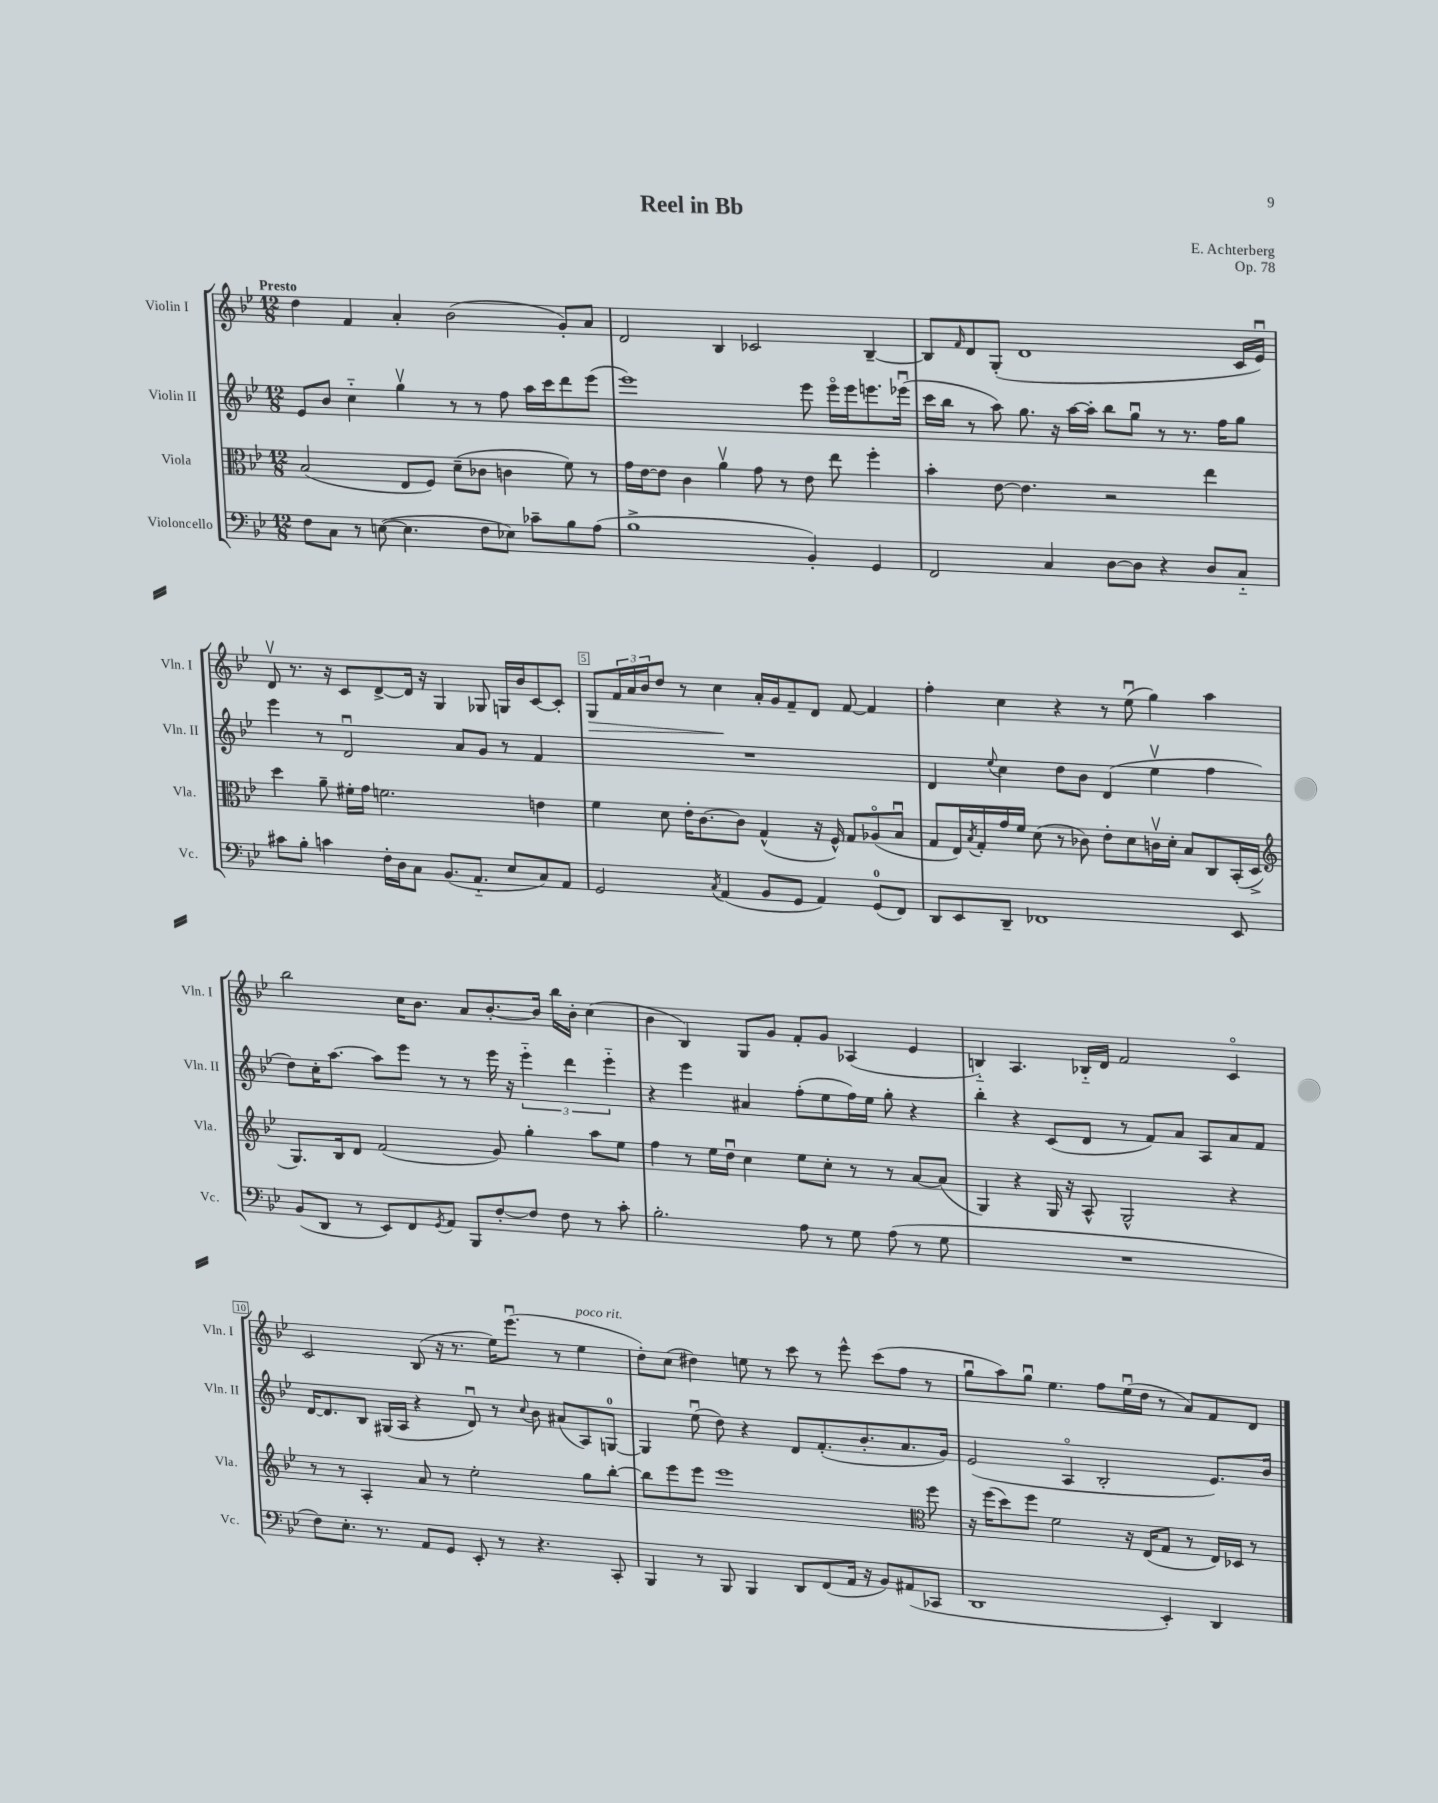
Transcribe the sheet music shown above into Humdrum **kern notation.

**kern	**kern	**kern	**kern
*staff4	*staff3	*staff2	*staff1
*clefF4	*clefC3	*clefG2	*clefG2
*k[b-e-]	*k[b-e-]	*k[b-e-]	*k[b-e-]
*M12/8	*M12/8	*M12/8	*M12/8
8F	(2B-	8e-	4dd
8C	.	8b-	.
8r	.	4cc'~	4f
([8E	.	.	.
4.E]	8E-	4ggv	4a'
.	8F)	.	.
.	(8d~	8r	(2b-
8F	8c-	8r	.
8E-)	4c	8ff	.
8c-~	.	16aa	.
.	.	16ccc	.
8B-	8f)	8ddd	8g')
(8A	8r	(8eee-	8a
=	=	=	=
1B-^	16g	1eee-)	2d
.	[16e-	.	.
.	8e-]	.	.
.	4c	.	.
.	4av	.	4B-
.	8g	.	2c-
.	8r	.	.
4BB-')	8e-	8eee-	.
.	8ee-	16eee-o	.
.	.	16eee-	.
4GG	4ff'	8.eee	[4B-~
.	.	(16eee-u	.
=	=	=	=
2FF	4b-'	16ccc	8B-]
.	.	16bb-	.
.	.	.	16qqf
.	.	8r	8d
.	[8e-	8aa)	(8G'
.	4.e-]	8.gg	1d
4C	.	.	.
.	.	16r	.
.	.	[16aa	.
.	.	16aa']	.
[8D	2r	8bb-	.
8D]	.	8ggu	.
4r	.	8r	.
.	.	8.r	.
8D	4ee-	.	.
.	.	16ff	.
8C'~	.	8gg	16c
.	.	.	16e-u)
=	=	=	=
8c#	4dd	4eee-	8dv
8B-'	.	.	8.r
4c	8a~	8r	.
.	.	.	16r
.	16f#'	2du	8c
.	16g	.	.
16F'	2.f	.	[8d^
16D	.	.	.
8C	.	.	16d]
.	.	.	16r
(8.BB-	.	.	4G
.	.	8a	.
8.AA'~	.	.	.
.	.	8g	8G-
8E-	.	8r	16G
.	.	.	16b-
8C)	4e	4f	[8c
8AA	.	.	8c']
=	=	=	=
2GG	4f	1.r	8G
.	.	.	24f
.	.	.	24a
.	.	.	24b-
.	8d	.	8dd
.	16e-'	.	8r
.	[8.c	.	.
8qC	.	.	.
(4AA	.	.	4cc
.	8c]	.	.
8BB-	(4G^^	.	16a'
.	.	.	16g
8GG	.	.	8f~
4AA)	16r	.	8d
.	16F^^)	.	.
.	8G	.	[8f
(8GG	(8A-o	.	4f]
8FF)	8B-u	.	.
=	=	=	=
8DD	8G	4d	4ff'
8EE-	16E-)	.	.
.	8qB-	.	.
.	16G'	.	.
.	.	8qqee-	.
8DD~	16g	4cc	4cc
.	16f	.	.
1FF-	(8d	.	.
.	8r	8dd	4r
.	8c-)	8b-	.
.	8e-'	(4d	8r
.	8d	.	(8ee-u
.	16cv	4ee-v	4gg)
.	16d'	.	.
.	8B-	.	.
.	8C	4ff	4aa
8EE-	(16BB-'	.	.
.	16D^	.	.
=	=	=	=
*	*clefG2	*	*
(8BB-	8.G)	8dd)	2bb-
8DD	.	16cc'	.
.	16B-	[8.aa	.
8r	8d	.	.
8EE-)	(2f	8aa]	.
8FF	.	8eee-	16cc
.	.	.	8.b-
8qGG	.	.	.
8AA	.	8r	.
8BBB-	.	8r	8a
[8F'	8g)	16eee-	[8.b-'
.	.	16r	.
8F]	4gg'	6eee-'~	.
.	.	.	16b-]
8F	.	.	16bb-
.	.	6ddd	.
.	.	.	16b-'
8r	8aa	.	(4cc
.	.	6eee-'~	.
8c'	8ee-	.	.
=	=	=	=
2.B-'	4ff	4r	4b-
.	8r	4eee-	4B-)
.	16ee-	.	.
.	16ddu	.	.
.	4cc	4a#	8G
.	.	.	8g
8A	8ee-	(8ff'	8f'
8r	8cc'	8ee-	8g
8G	8r	16ff)	(4A-
.	.	16ee-	.
(8A	8r	8gg'	.
8r	[8a	4r	4e-
8G	(8a]	.	.
=	=	=	=
1.r	4G)	4bb-'	4B'~)
.	4r	4r	4.A
.	16G	(8c	.
.	16r	.	.
.	8A^^	8d	16B-'~
.	.	.	16d
.	2G^^	8r	2f
.	.	8f)	.
.	.	8a	.
.	.	8A	.
.	4r	8a	4co
.	.	8f	.
=	=	=	=
8F)	8r	[16d	2c
.	.	8.d]	.
8.E-'	8r	.	.
.	4A'	8B-	.
8.r	.	.	.
.	.	(16G#	.
.	.	16A	.
8AA	8a	4r	(8B-
8GG	8r	.	16r
.	.	.	8.r
8EE-'	2ee-'	8du)	.
8r	.	8r	16ee-)
.	.	.	(8.eee-u
.	.	8qqcc	.
4.r	.	8b-	.
.	.	(8a#	8r
.	8gg	8A)	4ee-
8CC'	[8bb-'	[8G	.
=	=	=	=
4BBB-	8bb-]	4G]	8dd')
.	8eee-	.	(8cc
8r	8eee-	(8ee-u	4dd#)
8BBB-	1eee-	8dd)	.
4BBB-	.	4r	8ee
.	.	.	8r
8DD	.	8d	8ccc
(8FF	.	(8.f'	8r
16AA	.	.	8eee-^^
16r	.	8.b-'	.
8BB-)	.	.	(8ccc
(8AA#	.	8.a	8ff
*	*clefC3	*	*
8CC-	8ff	.	8r
.	.	16g)	.
=	=	=	=
1DD	16r	(2e-	8ggu
.	(16ff	.	.
.	8dd)	.	8aa)
.	8ff	.	8ggu
.	2f	.	4.ee-
.	.	4Ao	.
.	.	2B-'	8ff
.	16r	.	(16ee-u
.	(16E-	.	16dd
4EE-')	8G	.	8r
.	8r	.	8a)
4DD	16E-)	8.e-)	8f
.	16D-	.	.
.	8r	.	8d
.	.	16b-	.
==	==	==	==
*-	*-	*-	*-
